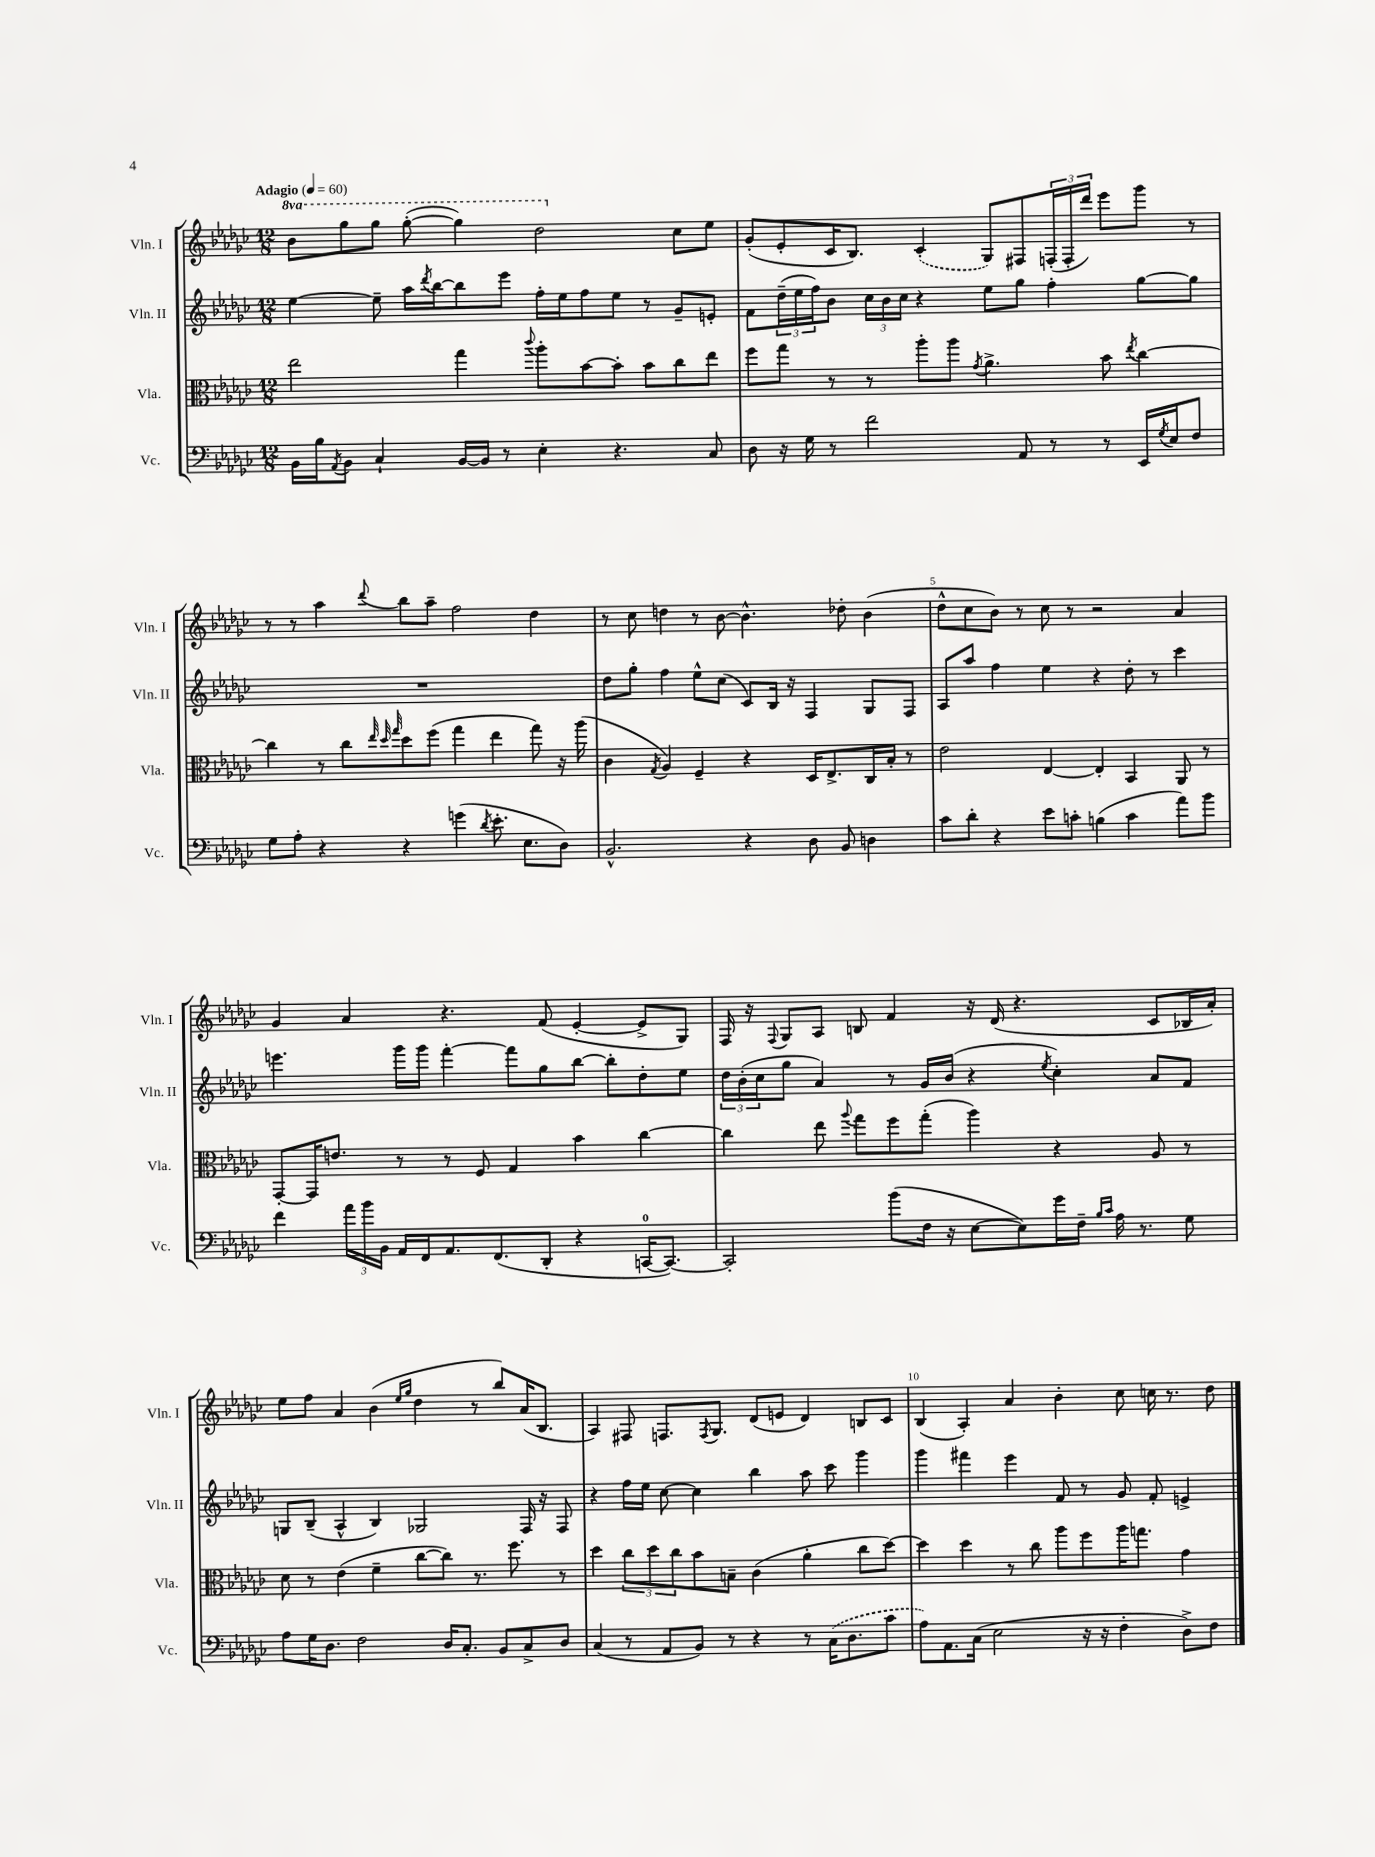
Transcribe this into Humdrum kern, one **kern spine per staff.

**kern	**kern	**kern	**kern
*staff4	*staff3	*staff2	*staff1
*clefF4	*clefC3	*clefG2	*clefG2
*k[b-e-a-d-g-c-]	*k[b-e-a-d-g-c-]	*k[b-e-a-d-g-c-]	*k[b-e-a-d-g-c-]
*M12/8	*M12/8	*M12/8	*M12/8
*MM60	*MM60	*MM60	*MM60
16BB-	2ee-	[4ee-	8bb-
16B-	.	.	.
8qAA-	.	.	.
8BB-	.	.	8ggg-
4C-`	.	8ee-~]	8ggg-
.	.	16aa-	([8ggg-'
.	.	8qddd-	.
.	.	[16bb-	.
[16BB-	4gg-	8bb-]	4ggg-])
16BB-]	.	.	.
8r	.	8eee-	.
.	8qqccc-	.	.
4E-'	8aa-'	16ff'	2ddd-
.	.	16ee-	.
.	[8b-	8ff	.
4.r	8b-']	8ee-	.
.	8b-	8r	.
.	8cc-	8g-~	8cc-
8C-	8ee-	8e'	8ee-
=	=	=	=
8D-	8ff	8f	(8g-'
16r	8gg-	(24dd-~	8e-'
.	.	24ee-	.
16G-	.	.	.
.	.	24ff)	.
8r	8r	8b-	16c-
.	.	.	8.B-)
2f	8r	24cc-	.
.	.	24b-	.
.	.	24cc-	.
.	8aa-'	4r	(4c-'
.	8aa-	.	.
.	8qg-	.	.
.	4.a-^	8ee-	8G-)
8AA-	.	8gg-	8F#
8r	.	4ff'	(24F'
.	.	.	24F'
.	.	.	24ddd-)
8r	8b-	.	8eee-
.	8qee-	.	.
16EE-	[4cc-	[8gg-	8ggg-
8qG-	.	.	.
16E-	.	.	.
8F	.	8gg-]	8r
=	=	=	=
8G-	4cc-]	1.r	8r
8A-'	.	.	8r
4r	8r	.	4aa-
.	8cc-	.	.
.	32qqee-	.	.
.	32qqdd-	.	.
.	32qqgg-	.	8qqddd-
4r	8dd-	.	8bb-
.	(8ff	.	8aa-~
(4g	4gg-	.	2ff
8qd-	.	.	.
8.e-'	4ee-	.	.
8.E-	.	.	.
.	8gg-)	.	4dd-
8D-)	16r	.	.
.	(16aa-	.	.
=	=	=	=
2.BB-^^	4c-	8dd-	8r
.	.	8gg-'	8cc-
.	8qG-	.	.
.	4A-)	4ff	4dd
.	4F~	8ee-^^	8r
.	.	(8cc-	[8b-
4r	4r	8c-)	4.b-^^]
.	.	16B-	.
.	.	16r	.
8D-	16D-	4F	.
.	8.E-^	.	.
8BB-	.	.	8dd-'
4D	16C-	8G-	(4b-
.	16B-'	.	.
.	8r	8F	.
=	=	=	=
8c-	2e-	8A-	8dd-^^
8d-'	.	8aa-	8cc-
4r	.	4ff	8b-)
.	.	.	8r
8e-	[4E-	4ee-	8cc-
8c'	.	.	8r
(4B	4E-']	4r	2r
4c	4BB-	8dd-'	.
.	.	8r	.
8a-)	8AA-	4ccc-	4a-
8b-	8r	.	.
=	=	=	=
4f	[8GG-'	4.eee	4g-
.	16GG-]	.	.
.	8.e	.	.
24a-	.	.	4a-
24b-	.	.	.
24BB-	.	.	.
16AA-	8r	16ggg-	.
16FF	.	16ggg-	.
8.AA-	8r	[4fff'	4.r
.	8F	.	.
(8.FF	.	.	.
.	4G-	8fff]	.
8DD-'	.	8gg-	(8f
4r	4b-	[8bb-	[4e-'
.	.	8bb-']	.
[16CC	[4cc-	8dd-'	8e-^]
8.CC_)	.	.	.
.	.	8ee-	8G-)
=	=	=	=
2CC']	4cc-]	24dd-	16F
.	.	(24b-'	.
.	.	.	16r
.	.	24cc-	.
.	.	.	8qqF
.	.	8gg-	8G-
.	8ee-	4a-)	8A-
.	8qqaa-	.	.
.	8gg-	.	8B
(8b-	8ff	8r	4f
16F	(8gg-'	16g-	.
16r	.	(16b-	.
[8E-	4aa-)	4r	16r
.	.	.	(16d-
8E-])	.	.	4.r
.	.	8qee-	.
16g-	4r	4cc-')	.
16F~	.	.	.
16qqB-	.	.	.
16qqc-	.	.	.
16A-	.	.	.
8.r	.	.	.
.	8A-	8a-	8c-
8G-	8r	8f	16B-
.	.	.	16a-')
=	=	=	=
8A-	8d-	8G	8ee-
16G-	8r	(8B-~	8ff
8.D-	.	.	.
.	(4e-	4A-^^	4a-
2F	.	.	.
.	4f~	4B-)	(4b-
.	.	.	16qqee-
.	.	.	16qqgg-
.	[8cc-	2G-	4dd-
16D-	8cc-])	.	.
8.C-'	.	.	.
.	8.r	.	8r
8BB-	.	.	8bb-)
.	8.ff	.	.
8C-^	.	16F	(16a-
.	.	16r	8.B-
8D-	8r	8F	.
=	=	=	=
(4C-	4dd-	4r	4A-)
8r	12cc-	16ff	8F#
.	.	16ee-	.
.	12dd-	.	.
8AA-	.	[8cc-	8.F
.	12cc-	.	.
8BB-)	8b-	4cc-]	.
.	.	.	8qF
.	.	.	8.G-
8r	8B~	.	.
4r	(4c-	4bb-	(8d-
.	.	.	8e
8r	4a-'	8aa-	4d-)
(16C-	.	8ccc-	.
8.D-	.	.	.
.	8cc-	4ggg-	8B
8c-	[8dd-)	.	8c-
=	=	=	=
8A-)	4dd-]	4ggg-	(4B-
8.AA-	.	.	.
.	4dd-	4fff#	4A-')
(16C-	.	.	.
2E-	.	.	.
.	8r	4eee-	4a-
.	8cc-	.	.
.	8aa-	8f	4b-'
16r	8ff	8r	.
16r	.	.	.
4F'	16aa-	8g-	8cc-
.	8.gg	.	.
.	.	8f'	16cc
.	.	.	8.r
8D-^)	4g-	4e^	.
8F	.	.	8dd-
==	==	==	==
*-	*-	*-	*-
